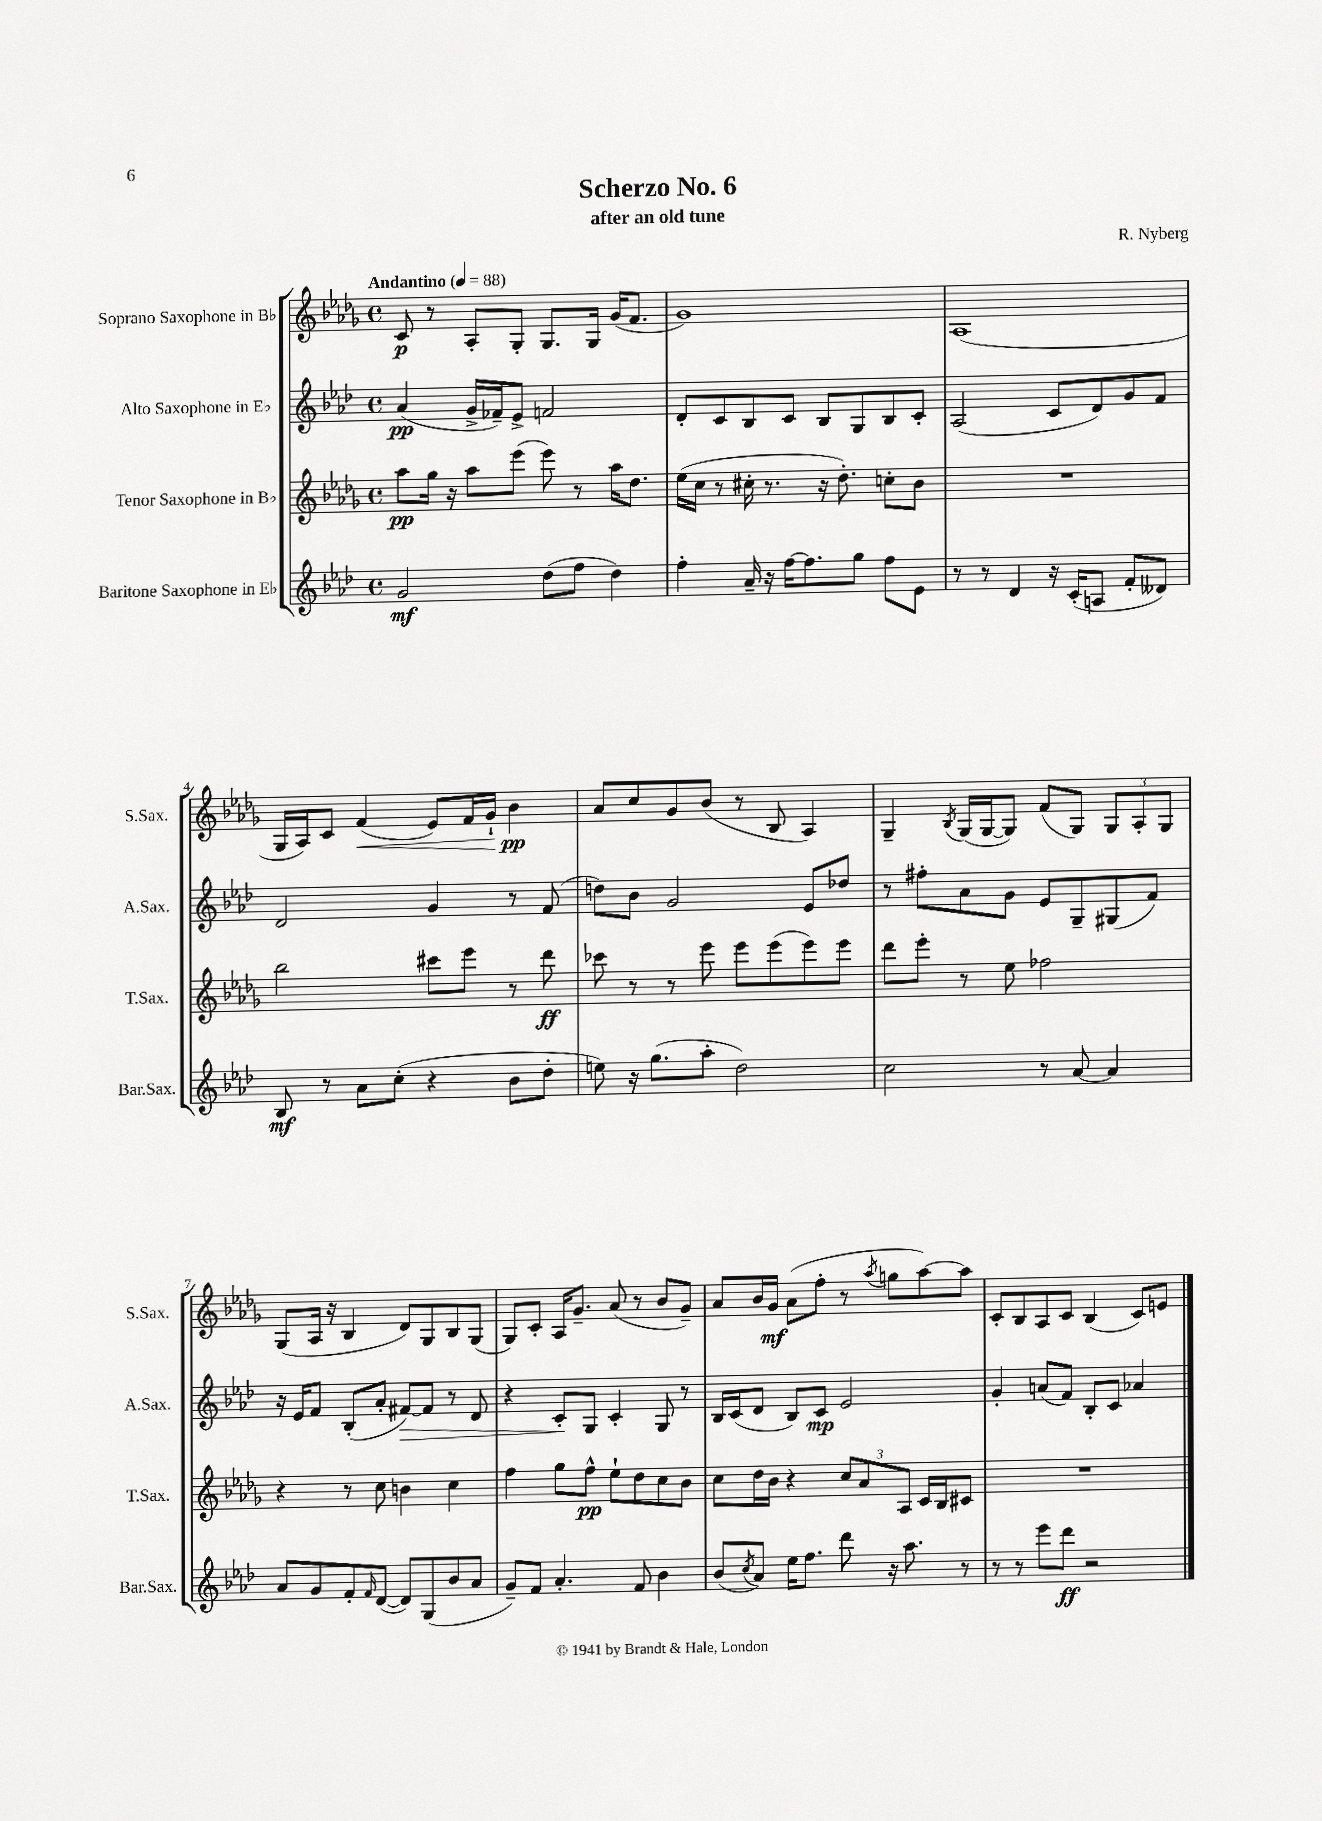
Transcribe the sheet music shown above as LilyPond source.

\header { title = "Scherzo No. 6" composer = "R. Nyberg" subtitle = "after an old tune" }
<<
\new StaffGroup <<
\new Staff = "s0" \with { instrumentName = "Soprano Saxophone in Bb" shortInstrumentName = "S.Sax." } {
    \clef treble \key des \major \defaultTimeSignature \time 4/4 \tempo "Andantino" 4 = 88
    c'8\p r8 aes8-. ges8-. ges8. ges16 ges'16( f'8. |
    ges'1) |
    aes1( |
    ges16 aes16) c'8 f'4\<( ees'8) f'16 ges'16-! bes'4\pp\! |
    aes'8 c''8 ges'8 bes'8( r8 bes8 aes4) |
    ges4-- \acciaccatura { bes8 } ges16( ges16~ ges8) f'8( ges8) \tuplet 3/2 { ges8 aes8-. ges8 } |
    ges8( aes16 r16 bes4 des'8) ges8 bes8 ges8( |
    ges8) c'8-. aes16 ges'8.-- aes'8( r8 bes'8 ges'8--) |
    aes'8 bes'16 ges'16\mf aes'8( f''8-. r8 \acciaccatura { aes''8 } g''8 aes''8~) aes''8 |
    c'8-. bes8 aes8 c'8 bes4( c'8) e'8 \bar "|." |
}
\new Staff = "s1" \with { instrumentName = "Alto Saxophone in Eb" shortInstrumentName = "A.Sax." } {
    \clef treble \key aes \major \defaultTimeSignature \time 4/4
    aes'4\pp( g'16-> fes'16--) ees'8-> f'2 |
    des'8-. c'8 bes8 c'8 bes8 g8 bes8 c'8-. |
    aes2( c'8 des'8) g'8 f'8 |
    des'2 g'4 r8 f'8( |
    d''8) bes'8 g'2 ees'8 des''8 |
    r8 fis''8-. aes'8 g'8 ees'8 g8-- gis8( f'8) |
    r16 ees'16 f'8 bes8-.( aes'8-. fis'8~\>) fis'8 r8 des'8 |
    r4 c'8-.\! g8 c'4-. g8 r8 |
    bes16 c'16( des'8 bes8) c'8\mp ees'2 |
    g'4-. a'8( f'8) bes8-. c'8 aes'4 \bar "|." |
}
\new Staff = "s2" \with { instrumentName = "Tenor Saxophone in Bb" shortInstrumentName = "T.Sax." } {
    \clef treble \key des \major \defaultTimeSignature \time 4/4
    aes''8\pp ges''16 r16 aes''8 ees'''8( ees'''8) r8 aes''16 des''8. |
    ees''16( c''16 r8 cis''16-. r8. r16 des''8.-.) c''8-. bes'8 |
    R1 |
    bes''2 cis'''8 ees'''8 r8 des'''8\ff |
    ces'''8 r8 r8 ees'''8 ees'''8 ees'''8( ees'''8) ees'''8 |
    des'''8 ees'''8-. r8 ees''8 fes''2 |
    r4 r8 c''8 b'4 c''4 |
    f''4 ges''8 f''8-^\pp ees''8-! des''8 c''8 bes'8 |
    c''8 des''16 bes'16 r4 \tuplet 3/2 { c''8 aes'8 aes8 } c'16 bes16 cis'8 |
    R1 \bar "|." |
}
\new Staff = "s3" \with { instrumentName = "Baritone Saxophone in Eb" shortInstrumentName = "Bar.Sax." } {
    \clef treble \key aes \major \defaultTimeSignature \time 4/4
    g'2\mf des''8( f''8 des''4) |
    f''4-. aes'16-- r16 f''16~ f''8. g''8 f''8 ees'8 |
    r8 r8 des'4 r16 c'16-.( a8 f'8-. deses'8) |
    bes8\mf r8 aes'8 c''8-.( r4 bes'8 des''8-. |
    e''8) r16 g''8.( aes''8-. des''2) |
    c''2 r8 aes'8~ aes'4 |
    aes'8 g'8 f'8-. \grace { f'16 } des'8~( des'8) g8( bes'8 aes'8 |
    g'8--) f'8 aes'4.-. f'8 bes'4 |
    bes'8( \acciaccatura { c''8 } aes'8) ees''16 f''8. des'''8 r16 aes''8. r8 |
    r8 r8 ees'''8 des'''8\ff r2 \bar "|." |
}
>>
>>
